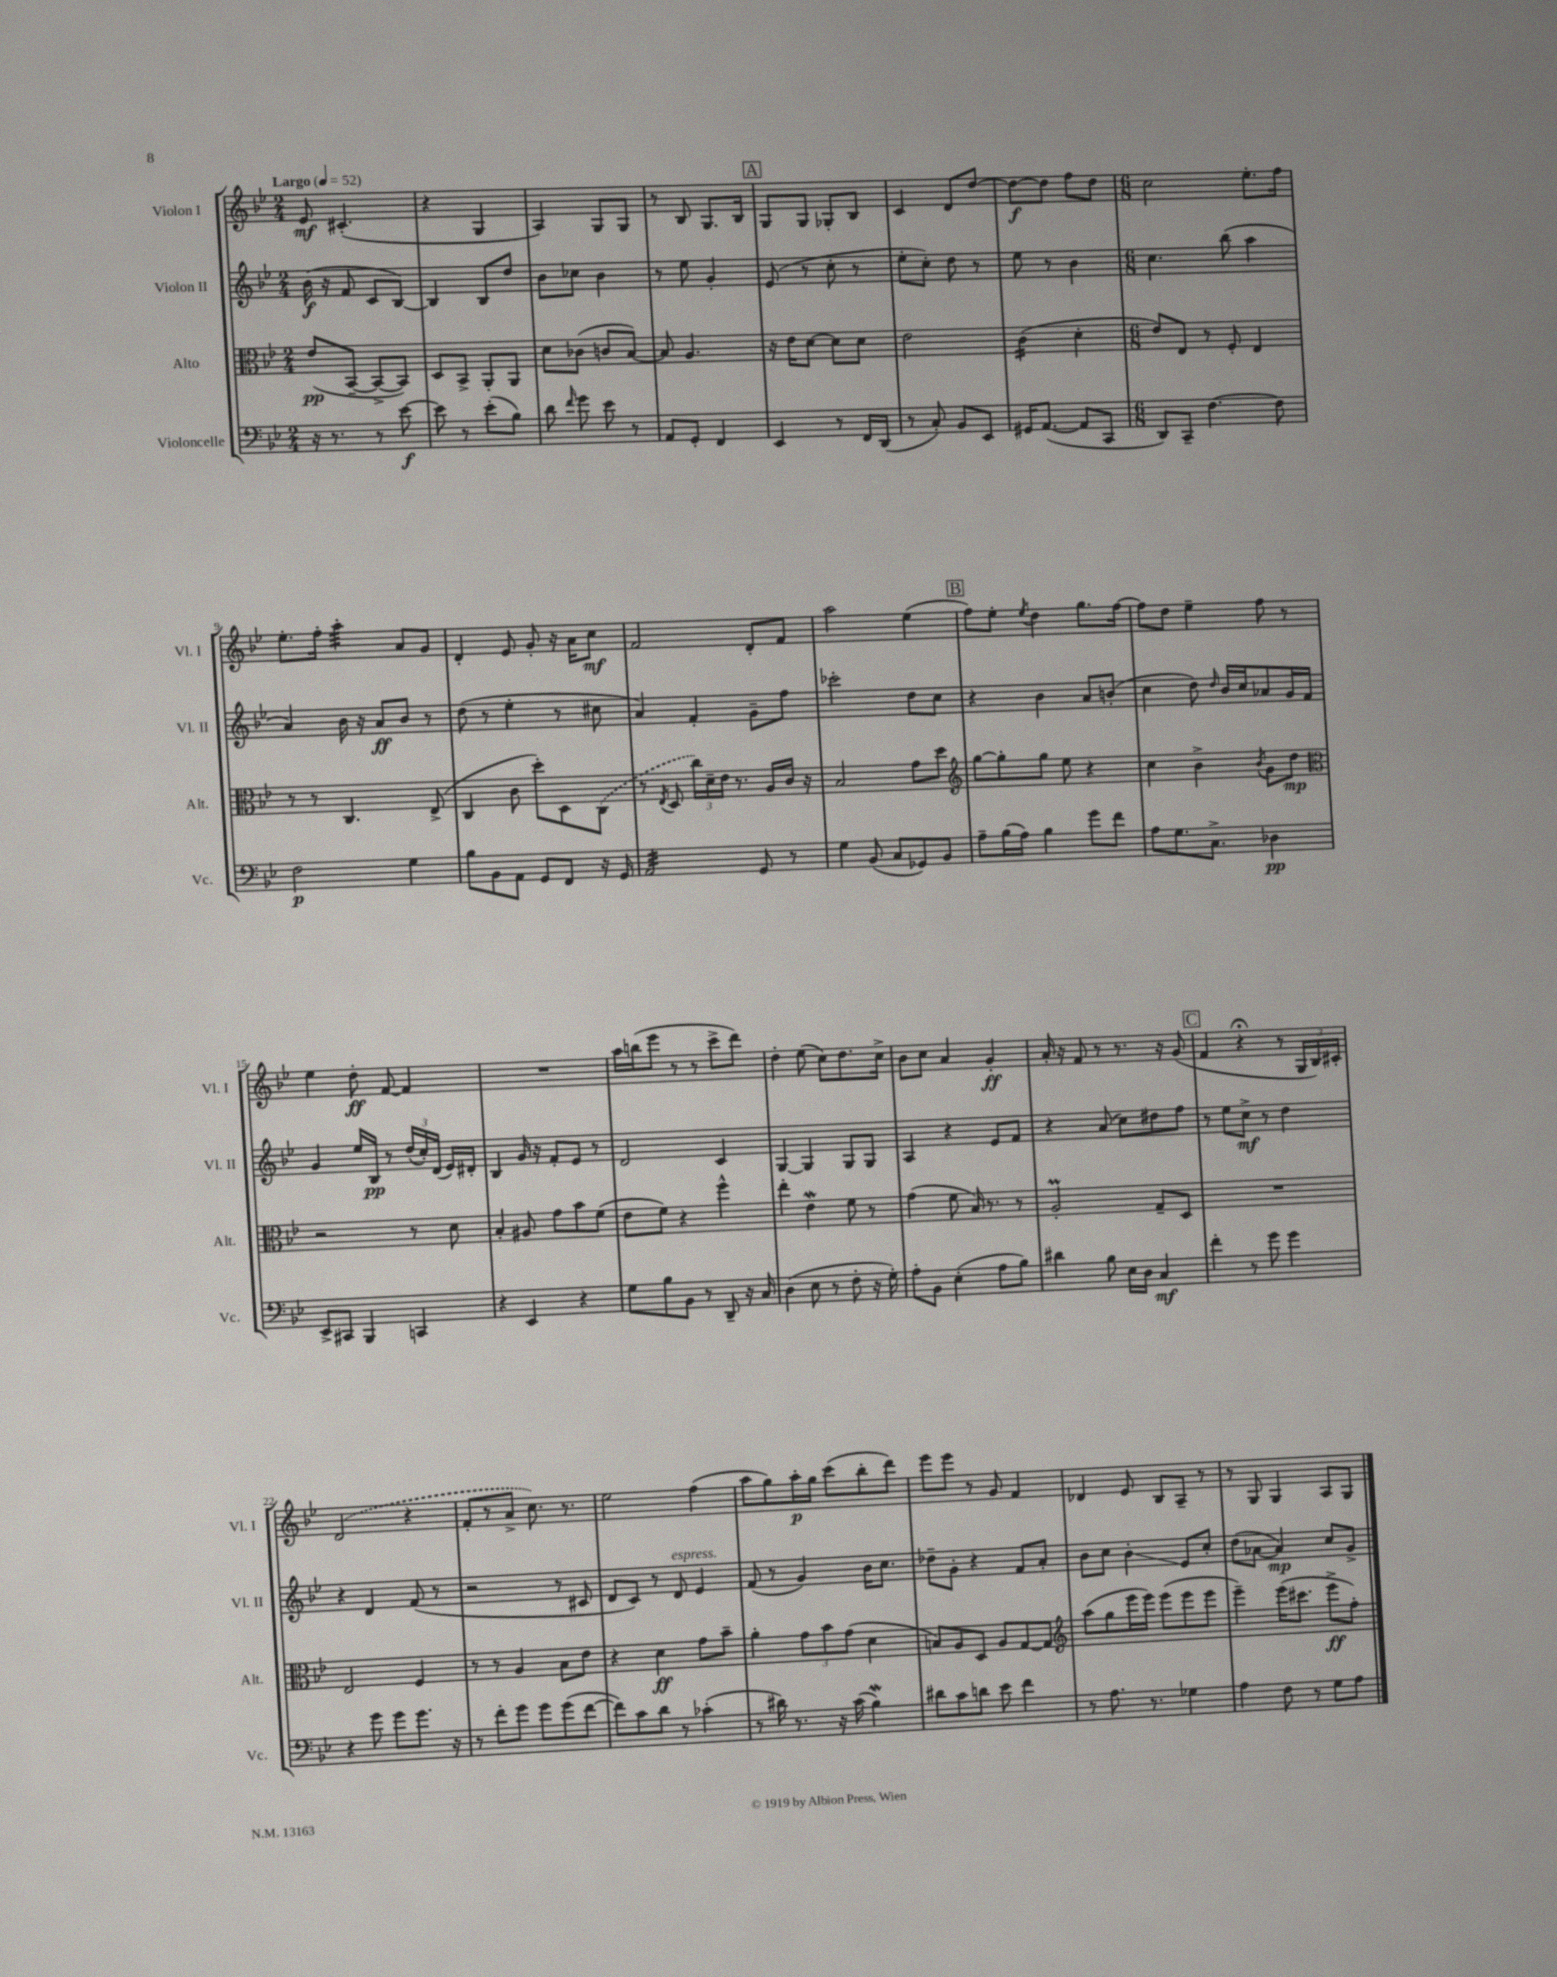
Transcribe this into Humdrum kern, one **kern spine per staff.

**kern	**kern	**kern	**kern
*staff4	*staff3	*staff2	*staff1
*clefF4	*clefC3	*clefG2	*clefG2
*k[b-e-]	*k[b-e-]	*k[b-e-]	*k[b-e-]
*M2/4	*M2/4	*M2/4	*M2/4
*MM52	*MM52	*MM52	*MM52
16r	(8e-/L	(16b-\	8e-/
8.r	.	16r	.
.	[8BB-~/J	8f/	(4.c#'/
8r	8BB-^/_L	8c/L	.
[8e-\	8BB-/]J)	[8B-/J)	.
=	=	=	=
8e-\]	8D/L	4B-/]	4r
8r	8BB-^/J	.	.
(8e-'\L	8AA'/L	8B-/L	4G/
8B-\J)	8AA/J	8dd/J	.
=	=	=	=
8d\	8d\L	8b-\L	4A/)
16qqf/	.	.	.
8g\	(8c-\J	8cc-\J	.
8e-\	8c/L	4b-\	8G/L
8r	[8B-/J)	.	8G/J
=	=	=	=
8AA/L	8B-/]	8r	8r
8GG'/J	4.A/	8ee-\	8B-/
4FF/	.	4g'/	8.G/L
.	.	.	16B-/Jk
=	=	=	=
4EE-/	16r	(8e-/	8G/L
.	16e-\LK	.	.
.	[8d\J	8r	8G/J
8r	8d\]L	8cc'\	8G-'/L
16FF/LL	8d\J	8r	8B-/J
(16DD/JJ	.	.	.
=	=	=	=
8r	2e-\	8ee-'\L	4c/
8C'/)	.	8cc'\J)	.
8BB-/L	.	8dd\	8d/L
8EE-/J	.	8r	[8dd/J
=	=	=	=
16GG#/LK	(4c\	8ee-\	8dd\_L
([8.AA/J	.	.	.
.	.	8r	8dd\]J
8AA/]L	4d'\	4b-\	8ff\L
8CC/J	.	.	8dd\J
=	=	=	=
*M6/8	*M6/8	*M6/8	*M6/8
8DD/L)	8e-/L)	4.cc\	2cc\
8CC~/J	8E-/J	.	.
[4.F\	8r	.	.
.	8F'/	(8bb-\	.
.	4E-/	4aa\	8.ee-'\L
8F\]	.	.	.
.	.	.	16ff\Jk
=	=	=	=
2F\	8r	4a/)	8.ee-'\L
.	8r	.	.
.	.	.	16ff'\Jk
.	4.C/	16b-\	4aa'\
.	.	16r	.
.	.	8a/L	.
4G\	.	8b-/J	8a/L
.	(8E-^/	8r	8g/J
=	=	=	=
8B-\L	4C/	(8dd\	4d'/
8BB-\	.	8r	.
8AA\J	8c\	4ee-'\	8e-/
8GG/L	8dd'\L)	.	8g'/
8FF/J	8D\	8r	16r
.	.	.	16a\LK
16r	(8C\J	8cc#\	8cc\J
16GG/	.	.	.
=	=	=	=
2AA/	8r	4a/)	2f/
.	8qE-/	.	.
.	8D/	.	.
.	24cc\LL)	4f'/	.
.	24d~\	.	.
.	24e-\JJ	.	.
.	8.r	.	.
8GG/	.	8g~\L	8d'/L
.	16A/LL	.	.
8r	16c/JJ	8ff\J	8f/J
.	16r	.	.
=	=	=	=
4G\	2B-/	2ccc-'\	2aa\
(8BB-/	.	.	.
8C/L	.	.	.
8GG-/)	8g\L	8dd\L	(4ee-\
8BB-/J	8dd\J	8cc\J	.
=	=	=	=
*	*clefG2	*	*
8A~\L	[8gg\L	4r	8ff\L)
(16B-\L	8gg'\]	.	8ee-'\J
16A\JJ)	.	.	.
.	.	.	8qee-/
4B-\	8gg\J	4b-\	4dd\
.	8ee-\	.	.
8g\L	4r	8a/L	8.gg\L
8f\J	.	(8b'/J	.
.	.	.	[16ff\Jk
=	=	=	=
8A\L	4cc\	4cc\	8ff\]L
8.G\	.	.	8dd\J
.	4b-^\	8dd\)	4ee-~\
8.C^\J	.	.	.
.	.	16qqdd/	.
.	.	16b-/LL	.
.	.	16cc/J	.
.	8qb-/	.	.
4D-\	8g\L	8a-/	8ff\
.	8dd\J	16g/L	8r
.	.	16f/JJ	.
=	=	=	=
*	*clefC3	*	*
8EE-^/L	2r	4g/	4ee-\
8CC#/J	.	.	.
4BBB-/	.	16ee-/LL	8dd'\
.	.	16B-/JJ	.
.	.	8r	[8f/
4CC/	8r	(24dd/LL	4f/]
.	.	24cc'/)	.
.	.	(24d/JJ	.
.	8d\	16e-/LL)	.
.	.	16d#'/JJ	.
=	=	=	=
4r	4B-'/	4B-/	2.r
4EE-/	8A#/	16g/	.
.	.	16r	.
.	8g\L	8f'/L	.
4r	8b-\	8e-/J	.
.	(8f\J	8r	.
=	=	=	=
8G\L	8e-\L	2d/	16aa\LL
.	.	.	(16bb\J
8B-\	8f\J)	.	8eee-\J
8BB-\J	4r	.	8r
8r	.	.	8r
8DD~/	4ff^^\	4c/	8ccc^\L
16r	.	.	8ddd\J)
16C/	.	.	.
=	=	=	=
(4D\	4ee-'\	[4G/	4dd'\
8E-\	4e-\	4G/]	(8ee-\
8r	.	.	8cc\L)
8F'\	8f\	8G/L	8.dd\
16r	8r	8G/J	.
16G'\)	.	.	16cc^\Jk
=	=	=	=
8A'\L	(4g\	4A/	8b-\L
8BB-\J	.	.	8cc\J
(4E-'\	8f\	4r	4a/
.	16B-/)	.	.
.	8.r	.	.
8A\L	.	8e-/L	4g'/
8B-\J)	8r	8f/J	.
=	=	=	=
4d#\	2A'/	4r	16a'/
.	.	.	16r
.	.	.	8f/
8B-\	.	(8a/	8r
16E-\LL	.	8cc\L)	8.r
16D\JJ	.	.	.
4C/	8G~/L	8dd#\	.
.	.	.	16r
.	8D/J	8ff\J	(8g/
=	=	=	=
4f'\	2.r	8r	4f/
.	.	8ee-\L	.
8r	.	8cc^\J	4r;
8g\	.	8r	.
4g\	.	4dd\	8r
.	.	.	24G/LL
.	.	.	24B-/)
.	.	.	24c#'/JJ
=	=	=	=
4r	2E-/	4r	(2d/
8g\	.	4d/	.
8g\L	.	.	.
8.g\J	4F/	(8f/	4r
.	.	8r	.
16r	.	.	.
=	=	=	=
8r	8r	2r	8f'/L
8f'\L	8r	.	8r
8g\J	4A/	.	8a^/J
8g\L	.	.	8.cc\)
(8g\	8B-\L	8r	.
.	.	.	8.r
[8f\J	8e-\J	8c#/	.
=	=	=	=
8f\]L)	4r	8d/L	2ee-\
8c\	.	8c/J)	.
8d\J	4d\	8r	.
8r	.	8d/	.
(4c-'\	8g\L	4e-/	(4ff\
.	8b-~\J	.	.
=	=	=	=
8r	4a'\	(8f/	8aa\L
16d#\)	.	8r	8gg\)
8.r	.	.	.
.	12g\L	4g/)	16aa'\L
.	.	.	16gg\JJ
.	12b-\	.	.
16r	.	.	(8ccc\L
.	(12g\J	.	.
(16c\	.	.	.
4B-\)	4d\	16b-\LK	8bb-'\
.	.	8.cc\J	.
.	.	.	8ddd\J)
=	=	=	=
8d#\L	8B/L)	8dd-~\L	8eee-\L
8c\	8A/	8g'\J	8eee-\J
8d\J	8D/J	4r	8r
8e-\	8A/L	.	8g/
4f\	[8G/	8f/L	4f/
.	8G/]J	8a'/J	.
=	=	=	=
*	*clefG2	*	*
8r	(8aa\L	8b-\L	4d-/
8.A\	8gg\	8cc\J	.
.	16eee-\L	4b-'\	8e-/
8.r	16eee-\JJ)	.	.
.	(8eee-\L	.	8B-/L
4G-\	8eee-\	8e-/L	8A~/J
.	8eee-\J	8cc'/J	8r
=	=	=	=
4A\	4eee-~\)	(8dd\L	8r
.	.	[8a-\J	8G/
8F\	(16eee-\LK	4a-/])	4G/
.	8.ccc#\J	.	.
8r	.	.	.
8G\L	8eee-^\L	8cc/L	8A/L
8A\J	8ff'\J)	8g^/J	8G/J
==	==	==	==
*-	*-	*-	*-
